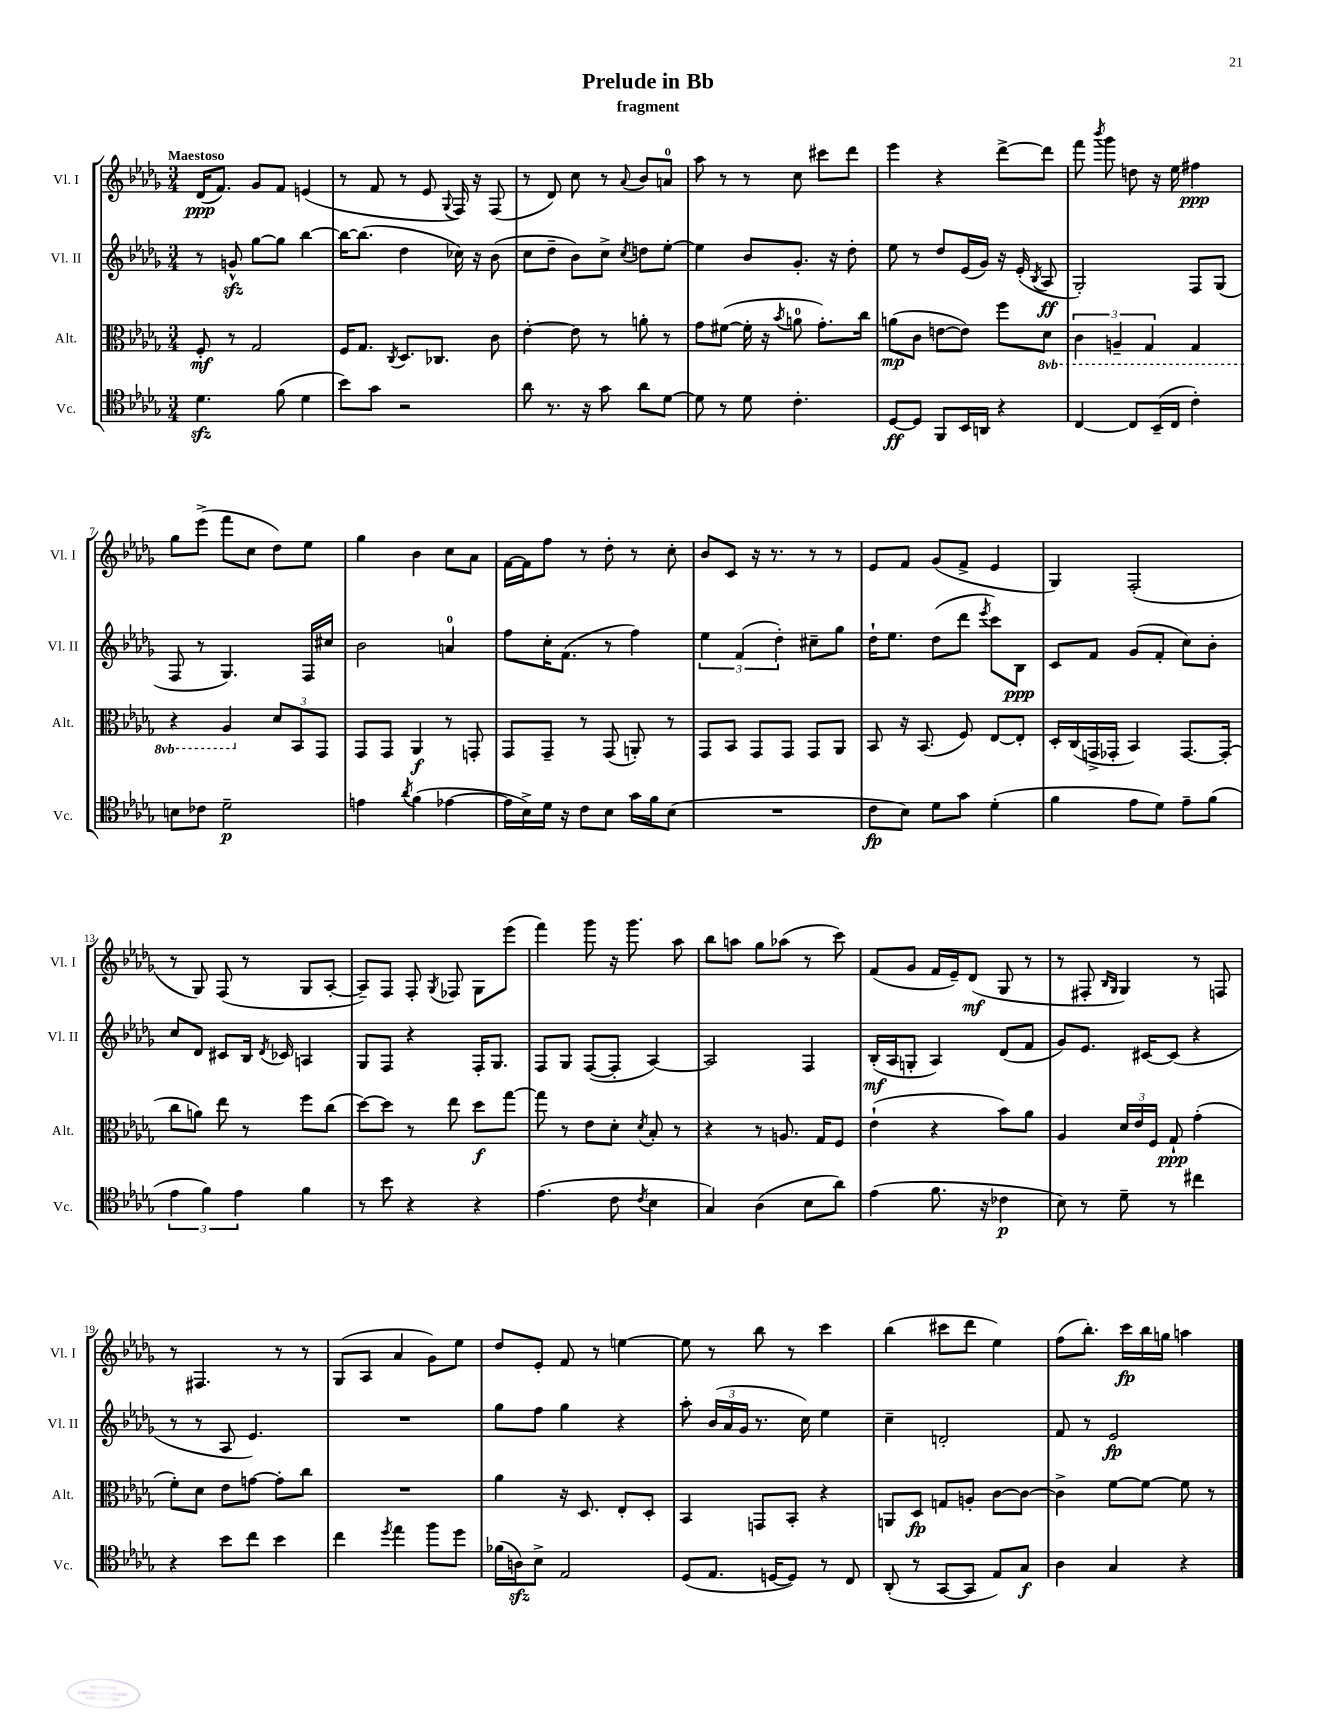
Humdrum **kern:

**kern	**dynam	**kern	**dynam	**kern	**dynam	**kern	**dynam
*part4	*part4	*part3	*part3	*part2	*part2	*part1	*part1
*staff4	*staff4	*staff3	*staff3	*staff2	*staff2	*staff1	*staff1
*I"Vc.	*	*I"Alt.	*	*I"Vl. II	*	*I"Vl. I	*
*I'Vc.	*	*I'Alt.	*	*I'Vl. II	*	*I'Vl. I	*
*clefC4	*	*clefC3	*	*clefG2	*	*clefG2	*
*k[b-e-a-d-g-]	*	*k[b-e-a-d-g-]	*	*k[b-e-a-d-g-]	*	*k[b-e-a-d-g-]	*
*M3/4	*	*M3/4	*	*M3/4	*	*M3/4	*
=1	=1	=1	=1	=1	=1	=1	=1
!	!	!	!	!	!	!LO:TX:a:B:t=Maestoso	!
4.d-zz\	.	8F'/	mf	8r	.	(16d-/KL	ppp
.	.	.	.	.	.	8.f/J)	.
.	.	8r	.	8gnzz^^/	.	.	.
.	.	2G-/	.	[8gg-\L	.	8g-/L	.
(8f\	.	.	.	8gg-\J]	.	8f/J	.
4d-\	.	.	.	[4bb-\	.	(4en/	.
=2	=2	=2	=2	=2	=2	=2	=2
8b-\L)	.	16F/KL	.	16bb-\KL_	.	8r	.
.	.	8.G-/J	.	(8.bb-\J]	.	.	.
8g-\J	.	.	.	.	.	8f/	.
.	.	8qC/	.	.	.	.	.
2r	.	8.D-/L	.	4dd-\	.	8r	.
.	.	.	.	.	.	8e-/	.
.	.	8.C-X/J	.	.	.	.	.
.	.	.	.	.	.	8qqG-/	.
.	.	.	.	16cc-X\)	.	16F/)	.
.	.	.	.	16r	.	16r	.
.	.	8c\	.	(8b-\	.	(8F/	.
=3	=3	=3	=3	=3	=3	=3	=3
8a-\	.	[4e-'\	.	8cc\L	.	8r	.
8.r	.	.	.	8dd-~\J	.	8d-/)	.
.	.	8e-\]	.	8b-\L)	.	8cc\	.
16r	.	.	.	.	.	.	.
8g-\	.	8r	.	8cc^\J	.	8r	.
.	.	.	.	8qcc/	.	8qqa-/	.
8a-\L	.	8an'\	.	8ddn\L	.	8b-/L	.
[8d-\J	.	8r	.	[8ee-'\J	.	8an/J	.
=4	=4	=4	=4	=4	=4	=4	=4
8d-\]	.	8g-\L	.	4ee-\]	.	8aa-\	.
8r	.	([8f#X\J	.	.	.	8r	.
8d-\	.	16f#'\]	.	8b-/L	.	8r	.
.	.	16r	.	.	.	.	.
.	.	8qb-/	.	.	.	.	.
4.c'\	.	8an\	.	8.g-'/J	.	8cc\	.
.	.	8.g-'\L)	.	.	.	8ccc#X\L	.
.	.	.	.	16r	.	.	.
.	.	.	.	8dd-'\	.	8ddd-\J	.
.	.	16cc\Jk	.	.	.	.	.
=5	=5	=5	=5	=5	=5	=5	=5
[8D-/L	ff	(8an\L	mp	8ee-\	.	4eee-\	.
8D-/J]	.	8c\J	.	8r	.	.	.
8FF/L	.	[8en\L	.	8dd-/L	.	4r	.
16BB-/L	.	8e\J])	.	(16e-/L	.	.	.
16AAn/JJ	.	.	.	16g-/JJ)	.	.	.
4r	.	8ff\L	.	16r	.	[8ddd-^\L	.
.	.	.	.	(16e-'/	.	.	.
.	.	.	.	8qB-/	.	.	.
*	*	*8ba	*	*	*	*	*
.	.	8D-\J	.	8A-/	ff	8ddd-\J]	.
=6	=6	=6	=6	=6	=6	=6	=6
[4C/	.	6C\	.	2G-'/)	.	8fff\	.
.	.	.	.	.	.	8qbbb-/	.
.	.	.	.	.	.	8ggg-\	.
.	.	6AAn~/	.	.	.	.	.
8C/L]	.	.	.	.	.	8ddn\	.
.	.	6GG-/	.	.	.	.	.
(16BB-~/L	.	.	.	.	.	16r	.
16C/JJ	.	.	.	.	.	16ee-\	.
4c'\)	.	4GG-/	.	8F/L	.	4ff#X\	ppp
.	.	.	.	(8G-/J	.	.	.
!!LO:LB:g=z
=7	=7	=7	=7	=7	=7	=7	=7
8Bn\L	.	4r	.	8F/	.	8gg-\L	.
8c-X\J	.	.	.	8r	.	(8eee-^\J	.
2d-~\	p	4AA-/	.	4.G-/)	.	8fff\L	.
.	.	.	.	.	.	8cc\J	.
*	*	*X8ba	*	*	*	*	*
.	.	12d-/L	.	.	.	8dd-\L)	.
.	.	12BB-/	.	.	.	.	.
.	.	.	.	16F/LL	.	8ee-\J	.
.	.	12GG-/J	.	.	.	.	.
.	.	.	.	16cc#X/JJ	.	.	.
=8	=8	=8	=8	=8	=8	=8	=8
4en\	.	8GG-/L	.	2b-\	.	4gg-\	.
.	.	8GG-/J	.	.	.	.	.
8qa-/	.	.	.	.	.	.	.
(4f\	.	4AA-/	f	.	.	4b-\	.
[4e-X\	.	8r	.	4an/	.	8cc\L	.
.	.	8GGn'/	.	.	.	8a-\J	.
=9	=9	=9	=9	=9	=9	=9	=9
16e-\LL]	.	8GG-/L	.	8ff\L	.	[16f\LL	.
16B-^\)	.	.	.	.	.	16f\J]	.
16d-\JJ	.	8GG-~/J	.	16cc'\K	.	8ff\J	.
16r	.	.	.	(8.f\J	.	.	.
8c\L	.	8r	.	.	.	8r	.
8B-\J	.	(8GG-/	.	8r	.	8dd-'\	.
16g-\LL	.	8AAn'/)	.	4ff\)	.	8r	.
16f\J	.	.	.	.	.	.	.
(8B-\J	.	8r	.	.	.	8cc'\	.
=10	=10	=10	=10	=10	=10	=10	=10
2.r	.	8GG-/L	.	6ee-\	.	8b-/L	.
.	.	8BB-/J	.	.	.	8c/J	.
.	.	.	.	(6f/	.	.	.
.	.	8GG-/L	.	.	.	16r	.
.	.	.	.	.	.	8.r	.
.	.	.	.	6dd-'\)	.	.	.
.	.	8GG-/J	.	.	.	.	.
.	.	8GG-/L	.	8cc#X~\L	.	8r	.
.	.	8AA-/J	.	8gg-\J	.	8r	.
=11	=11	=11	=11	=11	=11	=11	=11
8c\L	fp	8BB-/	.	16dd-`\KL	.	8e-/L	.
.	.	.	.	8.ee-\J	.	.	.
8B-\J)	.	16r	.	.	.	8f/J	.
.	.	(8.BB-/	.	.	.	.	.
8d-\L	.	.	.	(8dd-\L	.	(8g-/L	.
8g-\J	.	8F/)	.	8ddd-\J	.	8f^/J	.
.	.	.	.	8qeee-/	.	.	.
(4d-'\	.	[8E-/L	.	8ccc\L)	.	4e-/	.
.	.	8E-'/J]	.	8B-\J	ppp	.	.
=12	=12	=12	=12	=12	=12	=12	=12
4f\	.	16D-'/LL	.	8c/L	.	4G-/)	.
.	.	(16C/	.	.	.	.	.
.	.	16GGn^/	.	8f/J	.	.	.
.	.	16GG-X'/JJ	.	.	.	.	.
8e-\L	.	4BB-/)	.	(8g-/L	.	(2F'/	.
8d-\J)	.	.	.	8f'/J	.	.	.
8e-~\L	.	[8.GG-/L	.	8cc\L)	.	.	.
(8f\J	.	.	.	8b-'\J	.	.	.
.	.	(16GG-'/Jk]	.	.	.	.	.
!!LO:LB:g=z
=13	=13	=13	=13	=13	=13	=13	=13
6e-\	.	8cc\L	.	8cc/L	.	8r	.
.	.	8an\J)	.	8d-/J	.	8G-/)	.
6f\)	.	.	.	.	.	.	.
.	.	8ee-\	.	8c#X/L	.	(8F/	.
6e-\	.	.	.	.	.	.	.
.	.	8r	.	16B-/Jk	.	8r	.
.	.	.	.	8qd-/	.	.	.
.	.	.	.	16c-X/	.	.	.
4f\	.	8ff\L	.	4An/	.	8G-/L	.
.	.	(8cc\J	.	.	.	[8A-'/J	.
=14	=14	=14	=14	=14	=14	=14	=14
8r	.	[8dd-\L)	.	8G-/L	.	8A-~/L])	.
8b-\	.	8dd-\J]	.	8F/J	.	8F/J	.
4r	.	8r	.	4r	.	8F'/	.
.	.	.	.	.	.	8qG-/	.
.	.	8ee-\	.	.	.	8F-X/	.
4r	.	8dd-\L	f	16F'/KL	.	8G-\L	.
.	.	.	.	8.G-/J	.	.	.
.	.	[8gg-\J	.	.	.	(8eee-\J	.
=15	=15	=15	=15	=15	=15	=15	=15
(4.e-\	.	8gg-\]	.	8F/L	.	4fff\)	.
.	.	8r	.	8G-/J	.	.	.
.	.	8e-\L	.	([8F/L	.	8ggg-\	.
8c\	.	8d-'\J	.	8F'/J]	.	16r	.
.	.	.	.	.	.	8.ggg-\	.
8qc/	.	8qd-/	.	.	.	.	.
4B-\	.	8B-'/	.	[4A-/)	.	.	.
.	.	8r	.	.	.	8aa-\	.
=16	=16	=16	=16	=16	=16	=16	=16
4G-/)	.	4r	.	2A-/]	.	8bb-\L	.
.	.	.	.	.	.	8aan\J	.
(4A-\	.	8r	.	.	.	8gg-\L	.
.	.	8.An/	.	.	.	(8aa-X\J	.
8B-\L	.	.	.	4F/	.	8r	.
.	.	16G-/KL	.	.	.	.	.
8a-\J)	.	8F/J	.	.	.	8ccc\)	.
=17	=17	=17	=17	=17	=17	=17	=17
(4e-\	.	(4e-`\	.	(16B-'/LL	mf	(8f/L	.
.	.	.	.	16A-/J	.	.	.
.	.	.	.	8Gn'/J	.	8g-/J	.
8.f\	.	4r	.	4A-/)	.	16f/LL	.
.	.	.	.	.	.	16e-~/J)	.
.	.	.	.	.	.	(8d-/J	mf
16r	.	.	.	.	.	.	.
4c-X\	p	8b-\L)	.	(8d-/L	.	8G-/	.
.	.	8a-\J	.	8f/J	.	8r	.
=18	=18	=18	=18	=18	=18	=18	=18
8B-\)	.	4A-/	.	8g-/L)	.	8r	.
8r	.	.	.	8.e-/J	.	8F#X'/	.
.	.	.	.	.	.	16qqB-/LL	.
.	.	.	.	.	.	16qqG-/JJ	.
8d-~\	.	24d-/LL	.	.	.	4G-/)	.
.	.	24e-/	.	.	.	.	.
.	.	.	.	[16c#X/KL	.	.	.
.	.	24F/JJ	.	.	.	.	.
8r	.	8G-`/	ppp	(8c#/J]	.	.	.
4cc#X\	.	(4g-'\	.	4r	.	8r	.
.	.	.	.	.	.	8Fn/	.
!!LO:LB:g=z
=19	=19	=19	=19	=19	=19	=19	=19
4r	.	8f'\L)	.	8r	.	8r	.
.	.	8d-\J	.	8r	.	4.F#X/	.
8b-\L	.	8e-\L	.	8A-/	.	.	.
8cc\J	.	[8gn\J	.	4.e-/)	.	.	.
4b-\	.	8g'\L]	.	.	.	8r	.
.	.	8cc\J	.	.	.	8r	.
=20	=20	=20	=20	=20	=20	=20	=20
4cc\	.	2.r	.	2.r	.	(8G-/L	.
.	.	.	.	.	.	8A-/J	.
8qdd-/	.	.	.	.	.	.	.
4ee-\	.	.	.	.	.	4a-/	.
8ff\L	.	.	.	.	.	8g-\L)	.
8dd-\J	.	.	.	.	.	8ee-\J	.
=21	=21	=21	=21	=21	=21	=21	=21
(16f-X\LL	.	4a-\	.	8gg-\L	.	8dd-/L	.
16Anzz\J)	.	.	.	.	.	.	.
8B-^\J	.	.	.	8ff\J	.	8e-'/J	.
2E-/	.	16r	.	4gg-\	.	8f/	.
.	.	8.D-/	.	.	.	.	.
.	.	.	.	.	.	8r	.
.	.	8E-'/L	.	4r	.	[4een\	.
.	.	8D-'/J	.	.	.	.	.
=22	=22	=22	=22	=22	=22	=22	=22
(8D-/L	.	4BB-/	.	8aa-'\	.	8ee\]	.
8.E-/J	.	.	.	(24b-/LL	.	8r	.
.	.	.	.	24a-/	.	.	.
.	.	.	.	24g-/JJ	.	.	.
.	.	8GGn/L	.	8.r	.	8bb-\	.
[16Dn/KL	.	.	.	.	.	.	.
8D/J])	.	8BB-'/J	.	.	.	8r	.
.	.	.	.	16cc\)	.	.	.
8r	.	4r	.	4ee-\	.	4ccc\	.
8C/	.	.	.	.	.	.	.
=23	=23	=23	=23	=23	=23	=23	=23
(8AA-'/	.	8AAn/L	.	4cc~\	.	(4bb-\	.
8r	.	8D-/J	fp	.	.	.	.
[8GG-/L	.	8Gn/L	.	2dn'/	.	8ccc#X\L	.
8GG-/J]	.	8An'/J	.	.	.	8ddd-\J	.
8E-/L)	.	[8c\L	.	.	.	4ee-\)	.
8G-/J	f	8c\J_	.	.	.	.	.
=24	=24	=24	=24	=24	=24	=24	=24
4A-\	.	4c^\]	.	8f/	.	(8ff\L	.
.	.	.	.	8r	.	8.bb-'\J)	.
4G-/	.	[8f\L	.	2e-/	fp	.	.
.	.	.	.	.	.	16ccc\LL	fp
.	.	8f\J_	.	.	.	16bb-\	.
.	.	.	.	.	.	16ggn\JJ	.
4r	.	8f\]	.	.	.	4aan\	.
.	.	8r	.	.	.	.	.
==	==	==	==	==	==	==	==
*-	*-	*-	*-	*-	*-	*-	*-
